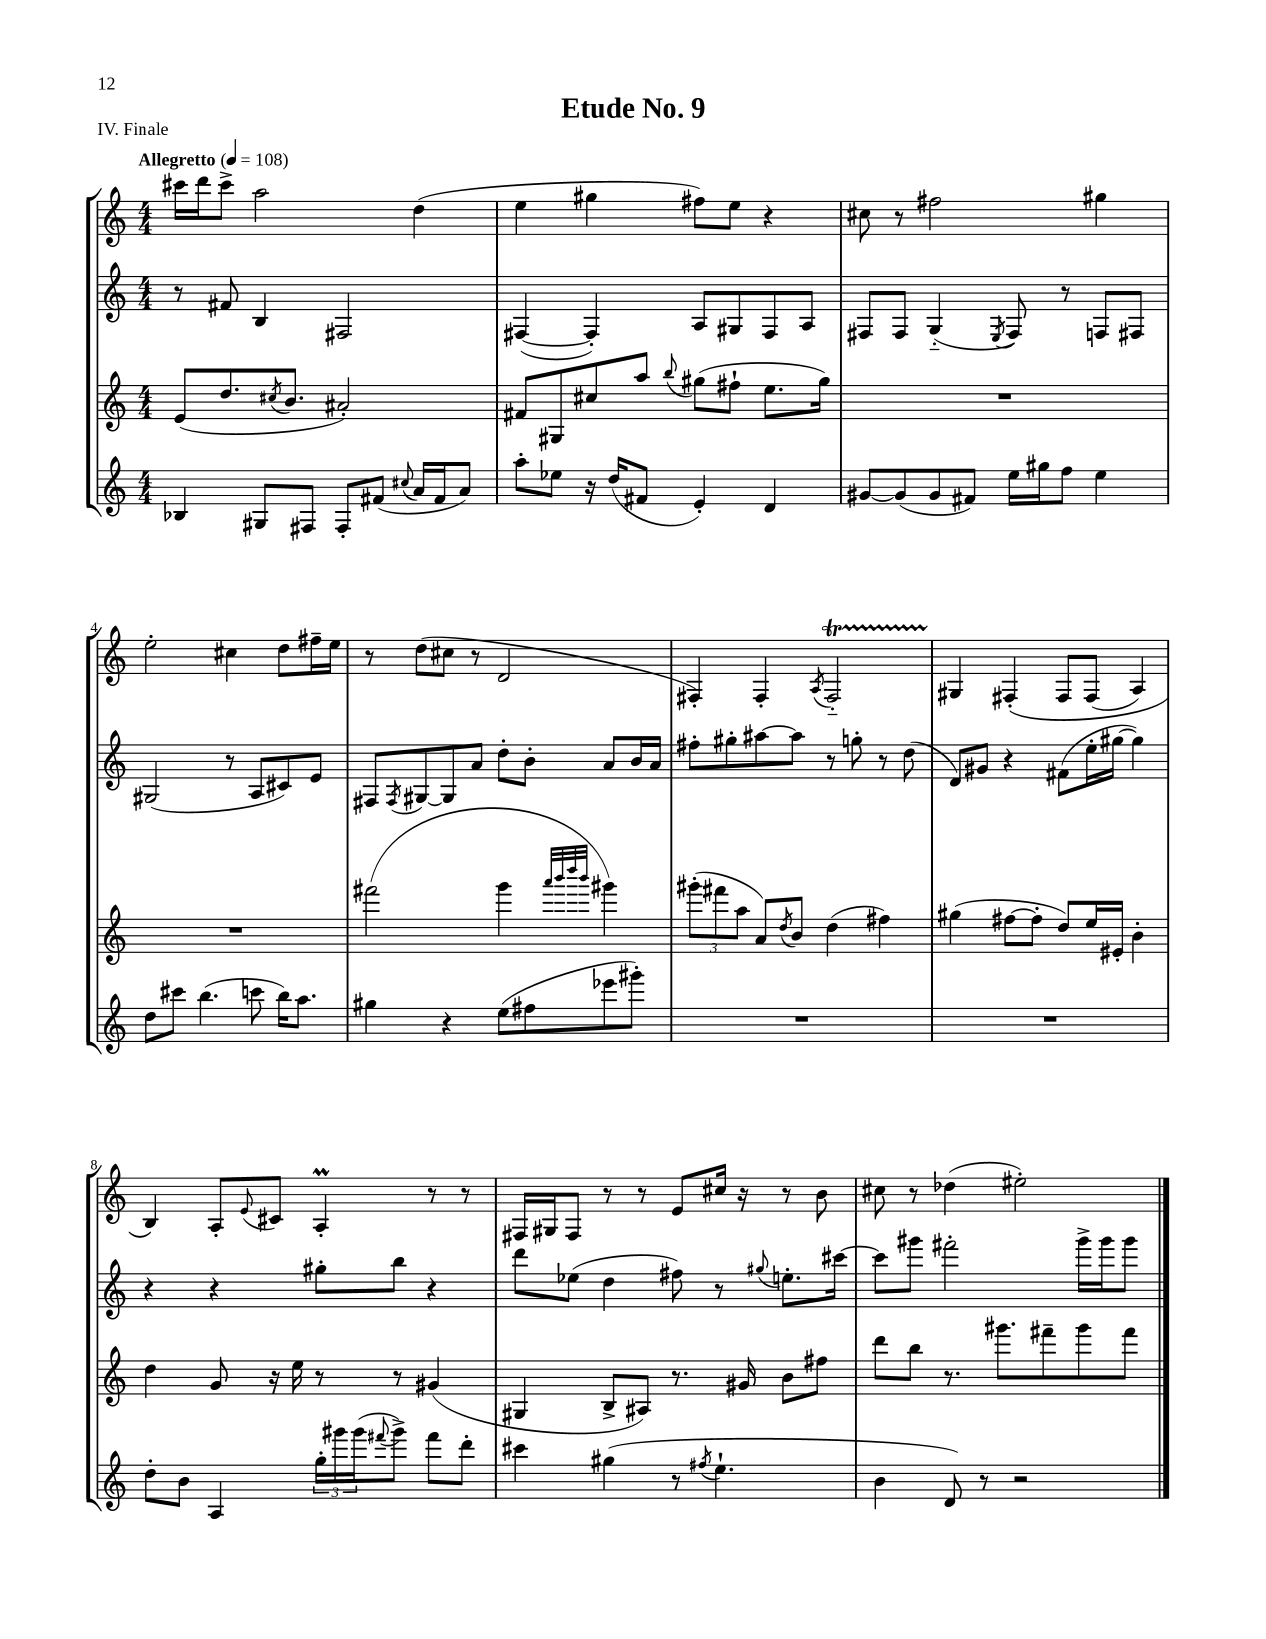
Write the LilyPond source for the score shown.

\header { title = "Etude No. 9" piece = "IV. Finale" }
<<
\new StaffGroup <<
\new Staff = "s0" {
    \clef treble \key c \major \numericTimeSignature \time 4/4 \tempo "Allegretto" 4 = 108
    cis'''16 d'''16 cis'''8-> a''2 d''4( |
    e''4 gis''4 fis''8) e''8 r4 |
    cis''8 r8 fis''2 gis''4 |
    e''2-. cis''4 d''8 fis''16-- e''16 |
    r8 d''8( cis''8 r8 d'2 |
    fis4-.) fis4-. \acciaccatura { a8 } fis2-_\startTrillSpan |
    gis4\stopTrillSpan fis4-.\( fis8 fis8( a4) |
    b4\) a8-. \appoggiatura { e'8 } cis'8 a4-.\prall r8 r8 |
    fis16 gis16 fis8 r8 r8 e'8 cis''16 r16 r8 b'8 |
    cis''8 r8 des''4( eis''2-.) \bar "|." |
}
\new Staff = "s1" {
    \clef treble \key c \major \numericTimeSignature \time 4/4
    r8 fis'8 b4 fis2 |
    fis4~( fis4-.) a8 gis8 fis8 a8 |
    fis8 fis8 g4-_( \acciaccatura { e8 } fis8) r8 f8 fis8 |
    gis2( r8 a8 cis'8) e'8 |
    fis8 \acciaccatura { fis8 } gis8~ gis8 a'8 d''8-. b'8-. a'8 b'16 a'16 |
    fis''8-. gis''8-. ais''8~ ais''8 r8 g''8-. r8 d''8( |
    d'8) gis'8 r4 fis'8( e''16-. gis''16~ gis''4) |
    r4 r4 gis''8-. b''8 r4 |
    d'''8 ees''8( d''4 fis''8) r8 \appoggiatura { gis''8 } e''8.-. cis'''16~ |
    cis'''8 gis'''8 fis'''2-. gis'''16-> gis'''16 gis'''8 \bar "|." |
}
\new Staff = "s2" {
    \clef treble \key c \major \numericTimeSignature \time 4/4
    e'8( d''8. \acciaccatura { cis''8 } b'8. ais'2-.) |
    fis'8 gis8 cis''8 a''8 \appoggiatura { b''8 } gis''8( fis''8-! e''8. gis''16) |
    R1 |
    R1 |
    fis'''2( g'''4 \grace { a'''32 b'''32 d''''32 b'''32 } gis'''4) |
    \tuplet 3/2 { gis'''8-.( fis'''8 a''8 } a'8) \acciaccatura { d''8 } b'8 d''4( fis''4) |
    gis''4( fis''8~ fis''8-. d''8) e''16 eis'16-. b'4-. |
    d''4 g'8 r16 e''16 r8 r8 gis'4( |
    gis4 b8-> ais8) r8. gis'16 b'8 fis''8 |
    d'''8 b''8 r8. gis'''8. fis'''8-- gis'''8 fis'''8 \bar "|." |
}
\new Staff = "s3" {
    \clef treble \key c \major \numericTimeSignature \time 4/4
    bes4 gis8 fis8 fis8-. fis'8( \appoggiatura { cis''8 } a'16 fis'16 a'8) |
    a''8-. ees''8 r16 d''16( fis'8 e'4-.) d'4 |
    gis'8~ gis'8( gis'8 fis'8) e''16 gis''16 f''8 e''4 |
    d''8 cis'''8 b''4.( c'''8 b''16) a''8. |
    gis''4 r4 e''8( fis''8 ees'''8 gis'''8-.) |
    R1 |
    R1 |
    d''8-. b'8 a4 \tuplet 3/2 { g''16-. gis'''16 gis'''16( } \appoggiatura { fis'''8 } gis'''8->) fis'''8 d'''8-. |
    cis'''4 gis''4( r8 \acciaccatura { fis''8 } e''4.-! |
    b'4 d'8) r8 r2 \bar "|." |
}
>>
>>
